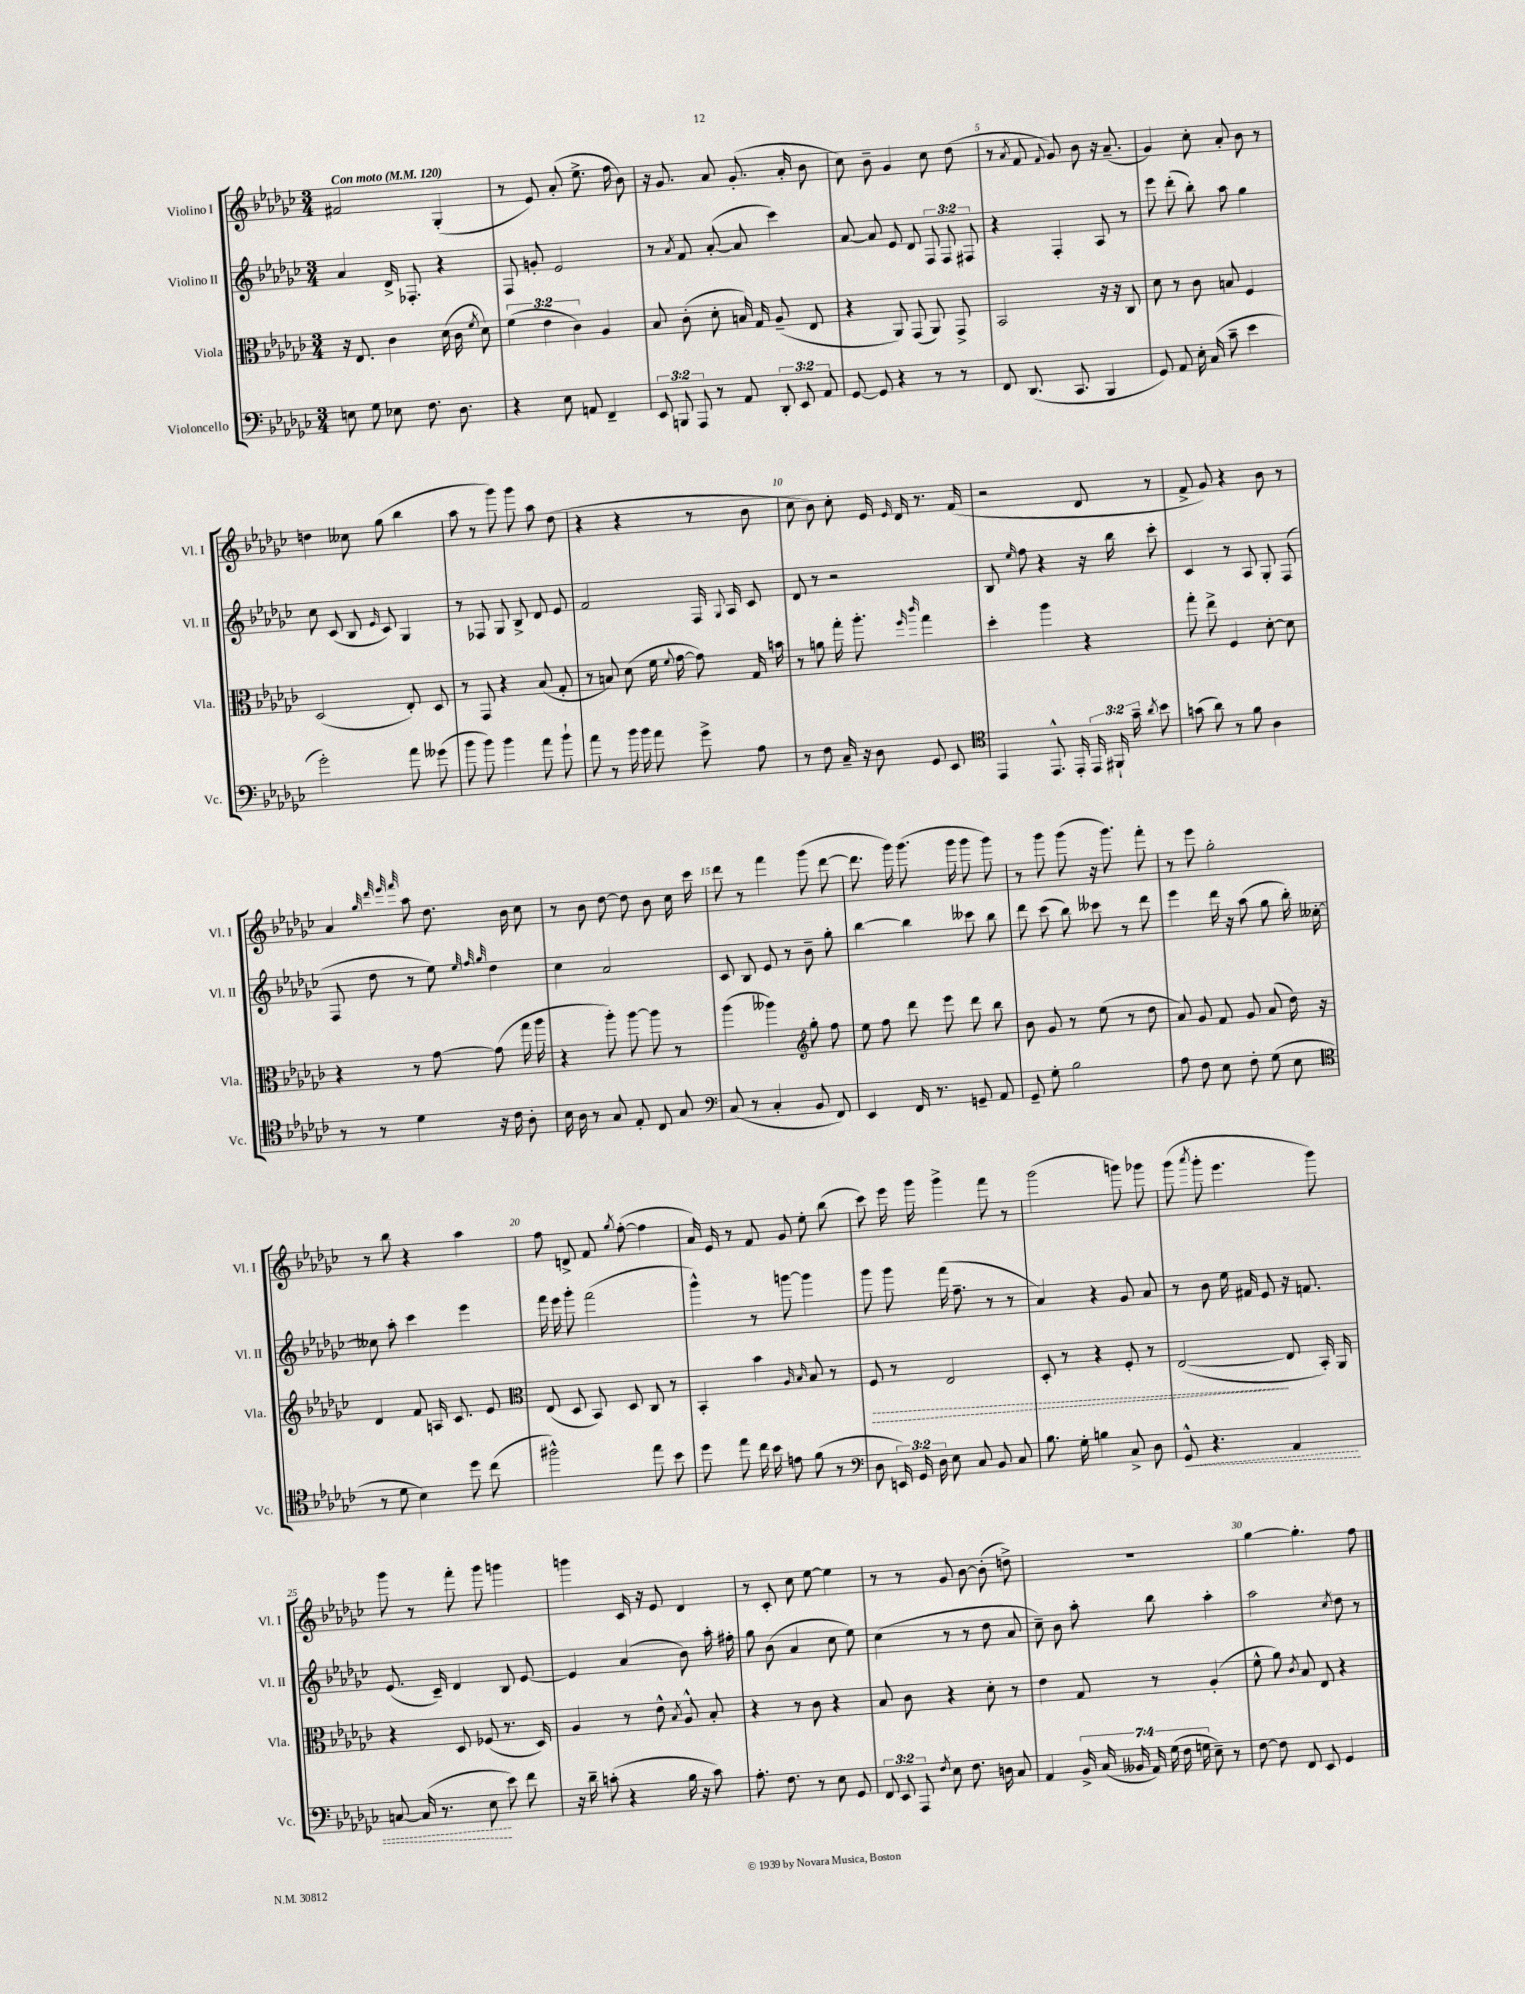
<<
\new StaffGroup <<
\new Staff = "s0" \with { instrumentName = "Violino I" shortInstrumentName = "Vl. I" } {
    \clef treble \key ges \major \numericTimeSignature \time 3/4 \tempo "Con moto" 4 = 120
    \autoBeamOff fis'2 ges4-.( |
    r8 ees'8) aes'8-.( ees''8.-> f''16 bes'8) |
    r16 ges'8. aes'8 ges'8.-.( aes'16-. bes'8 |
    ces''8) bes'8-- ges'4 ces''8 des''8( |
    r8 \acciaccatura { aes'8 } f'8 \appoggiatura { f'8 } ges'8) bes'8 r16 aes'8.--( |
    ges'4) ces''8-. aes'8-. bes'8 r8 |
    d''4 ceses''8 ges''8( bes''4 |
    aes''8 r8 ges'''8) ges'''8 aes''8 des''8( |
    r4 r4 r8 bes'8 |
    ces''8 bes'8) ces''8-. ees'16 \grace { ees'16 } des'16 r8. f'16( |
    r2 des'8 r8 |
    f'8-> ges'8) r4 bes'8 r8 |
    aes'4 \grace { ges''32 des'''32 ees'''32 f'''32 } aes''8 des''8. bes'16 ces''8 |
    r8 bes'8 des''8~ des''8 bes'8 ces''16 ces'''16 |
    des'''8 r8 f'''4 ges'''8( des'''8~ |
    des'''8. ges'''16) ges'''8.( ges'''16 ges'''8 ges'''8) |
    r8 ges'''8 ges'''8( r16 ges'''8.) f'''8-. |
    r8 ees'''8 ges''2-. |
    r8 bes''8 r4 aes''4 |
    f''8 d'8-> f'8 \acciaccatura { ges''8 } f''8~-.( f''4 |
    aes'16) ees'16 r8 f'8 ges'8 ees''8-. bes''8( |
    ces'''8) ees'''16 ges'''16 ges'''4-> f'''8 r8 |
    ges'''2( g'''8) ges'''8 |
    ges'''8( \acciaccatura { aes'''8 } ges'''8-. ees'''4. ges'''8) |
    ges'''8 r8 f'''8-. ges'''8 g'''4 |
    g'''4 ces'16 r16 ees'8 des'4 |
    r8 ces'8-. ces''8 ees''8~ ees''4 |
    r8 r8 ges'8 bes'8~ bes'8-.( d''8->) |
    R2. |
    ges''4~ ges''4.-. f''8 \bar "|." |
}
\new Staff = "s1" \with { instrumentName = "Violino II" shortInstrumentName = "Vl. II" } {
    \clef treble \key ges \major \numericTimeSignature \time 3/4 \override Staff.TupletNumber.text = #tuplet-number::calc-fraction-text
    \autoBeamOff aes'4 des'16-> fes8.-. r4 |
    f8 g'8-. ees'2 |
    r8 \acciaccatura { aes'8 } f'8 aes'8~-.( aes'8 ces'''4) |
    aes'8~ aes'8 ees'8 des'8 \tuplet 3/2 { f8 f8 fis8 } |
    r4 f4-. aes8 r8 |
    ees'''8 des'''8-.( bes''8-.) aes''8 ges''4 |
    ces''8 ces'8( bes8 \grace { ees'16 } ces'8) ges4 |
    r8 fes8 ges8 bes8-> des'8 ees'8 |
    f'2 f16 \appoggiatura { ges8 } aes16 ces'8 |
    des'8 r8 r2 |
    bes8 \grace { ees''16 } f''8 r4 r16 bes''16 ces'''8-. |
    ces'4 r8 aes8 ges8-. f8( |
    f8 des''8 r8 ees''8) \grace { ees''32 f''32 ges''32 } des''4 |
    ces''4 aes'2 |
    ces'8 bes8 ees'8 r8 bes'8-- ges''8-. |
    bes''4~ bes''4 ceses'''8 bes''8 |
    des'''8 ces'''8( bes''8) ceses'''8 r8 des'''8 |
    ees'''4 des'''16 r16 aes''8( ges''8 bes''16-.) ceses''16~-. |
    ceses''8 aes''8-. ces'''4 ees'''4 |
    f'''16 ees'''16 ges'''8-. f'''2( |
    ges'''4-^) r8 g'''8~ g'''4 |
    ges'''8 ges'''8 f'''16( f''8.-- r8 r8 |
    aes'4) r4 ges'8 aes'8 |
    r8 bes'8 ees''16 fis'16 ees'8 r16 f'8. |
    ees'8.( ces'16--) des'4 bes8 ees'8~ |
    ees'4 aes'4( bes'8) aes''16-. fis''16-. |
    ges''8 bes'8( aes'4 ces''8 ees''8) |
    ces''4( r8 r8 des''8 aes'8 |
    ces''8--) bes'8 aes''8-. bes''8 aes''4-. |
    aes''2 \acciaccatura { ces''8 } des''8 r8 \bar "|." |
}
\new Staff = "s2" \with { instrumentName = "Viola" shortInstrumentName = "Vla." } {
    \clef alto \key ges \major \numericTimeSignature \time 3/4 \override Staff.TupletNumber.text = #tuplet-number::calc-fraction-text
    \autoBeamOff r16 ees8. ces'4 des'16( ces'16 \acciaccatura { f'8 } des'8) |
    \tuplet 3/2 { f'4( ees'4 ces'4) } aes4 |
    bes8 ces'8-.( des'8-. b16) ges16 aes8--( ees8 |
    r4 aes,8) ges,8( aes,8) ges,8-> |
    bes,2 r16 r16 ces8 |
    des'8 r8 ces'8 b8 f4 |
    des2( ees8-.) des8 |
    r8 ges,8 r4 bes8( ges8-. |
    r8 b8) des'8( f'16 \appoggiatura { f'8 } ges'16~ ges'8) ges16 b'16 |
    r8 a'8 ges''16-. aes''8.-. \grace { f''16 ces'''16 } ges''4 |
    des''4-. aes''4 r4 |
    ges''8-. ees''8-> f4 des'8~-. des'8 |
    r4 r8 ges'8~ ges'8( ges''16 aes''16 |
    r4 aes''8-.) aes''8~ aes''8 r8 |
    aes''4( aeses''4) \clef treble ges''8-. f''8 |
    ees''8 f''8 des'''8 ees'''8 des'''8 bes''8 |
    bes'8 ges'8 r8 ees''8( r8 des''8 |
    aes'8) ges'8 f'8 ges'8 aes'8( des''16) r16 |
    des'4 f'8 a16 ces'8. ees'8 |
    \clef alto ees8( des8 bes,8) des8 ces8 r8 |
    bes,4-. bes'4 \grace { aes16 bes16 } bes8 r8 |
    \once \override Hairpin.style = #'dashed-line f8\> r8 ees2 |
    des8-. r8 r4 f8-. r8 |
    ees2~\!( ees8 bes,16-.) aes,16 |
    r4 des8 fes8( r8. des16) |
    aes4 r8 ees'8-^ \acciaccatura { bes8 } aes8-^ bes8-. |
    r4 r8 ces'8 r4 |
    bes8 ces'8 r4 des'8-. r8 |
    ees'4 ges8 r8 aes4-.( |
    f'8-^ aes'8) \acciaccatura { ces'8 } bes8 ees8 r4 \bar "|." |
}
\new Staff = "s3" \with { instrumentName = "Violoncello" shortInstrumentName = "Vc." } {
    \clef bass \key ges \major \numericTimeSignature \time 3/4 \override Staff.TupletNumber.text = #tuplet-number::calc-fraction-text
    \autoBeamOff e8 ges8 ees8 f8. des8. |
    r4 ees8 a,8 f,4-- |
    \tuplet 3/2 { ees,8 b,,8 aes,,8 } r8 aes,8 \tuplet 3/2 { des,8-. ees,8 aes,8 } |
    ges,8~ ges,8 r4 r8 r8 |
    f,8 des,8.( ces,8. bes,,4 |
    ges,8) aes,8 ees16-. ces16( ces'8-- ees'4 |
    ges'2-.) aes'8 geses'8( |
    bes'8 bes'8) bes'4 aes'8 bes'8-! |
    aes'8 r8 bes'16 bes'16 aes'8 ges'8-> aes8 |
    r8 f8 ces16-- r16 des8 ges,8 ees,8 |
    \clef tenor ees,4 ees,8.-^ ees,16-. \tuplet 3/2 { ees,16 fis,16-! ges'16-- } \acciaccatura { aes'8 } bes'8 |
    g'8( aes'8) r8 f'8 aes4 |
    r8 r8 des'4 r16 ces'16 aes8-. |
    bes16 aes16 r8 ges8 ees8-. ces8 ges8 |
    \clef bass ces8( r8 ces4-. bes,8 f,8) |
    ees,4 f,16 r8. g,8-- aes,8 |
    ges,8-- ges8-. bes2 |
    aes8 f8 ees8 f8-. ges8( ees8 |
    \clef tenor r8 des'8 bes4) des''8 ces''8( |
    fis''2-^) ees''8 bes'8 |
    des''8 ees''8 ces''16 bes'16 e'8 f'8( r8 |
    \clef bass des8 \tuplet 3/2 { e,16) ges,16 des16 } ees8 ces8 bes,8 ces8 |
    bes8. ges16-. b4 ces8-> des8 |
    \once \override Hairpin.style = #'dashed-line ges,8-^\< r4. aes,4 |
    c8~ c16( r8. ees8\! ees'8) f'8 |
    r16 des'16-- c'8-.( r4 bes16 r16 c'8) |
    aes8.-. f8. r8 ees8 ges,8 |
    \tuplet 3/2 { f,8 ees,8 aes,,8 } \acciaccatura { f8 } ees8 f8. d16 ces8 |
    aes,4 \tuplet 7/4 { bes,16-> ces16( beses,16 aes,16) ges16( f16 g16 } ees8--) r8 |
    f8~ f8 f,8 ees,8 ges,4 \bar "|." |
}
>>
>>
\layout { \context { \Score \override BarNumber.break-visibility = ##(#f #t #t) barNumberVisibility = #(every-nth-bar-number-visible 5) } }
